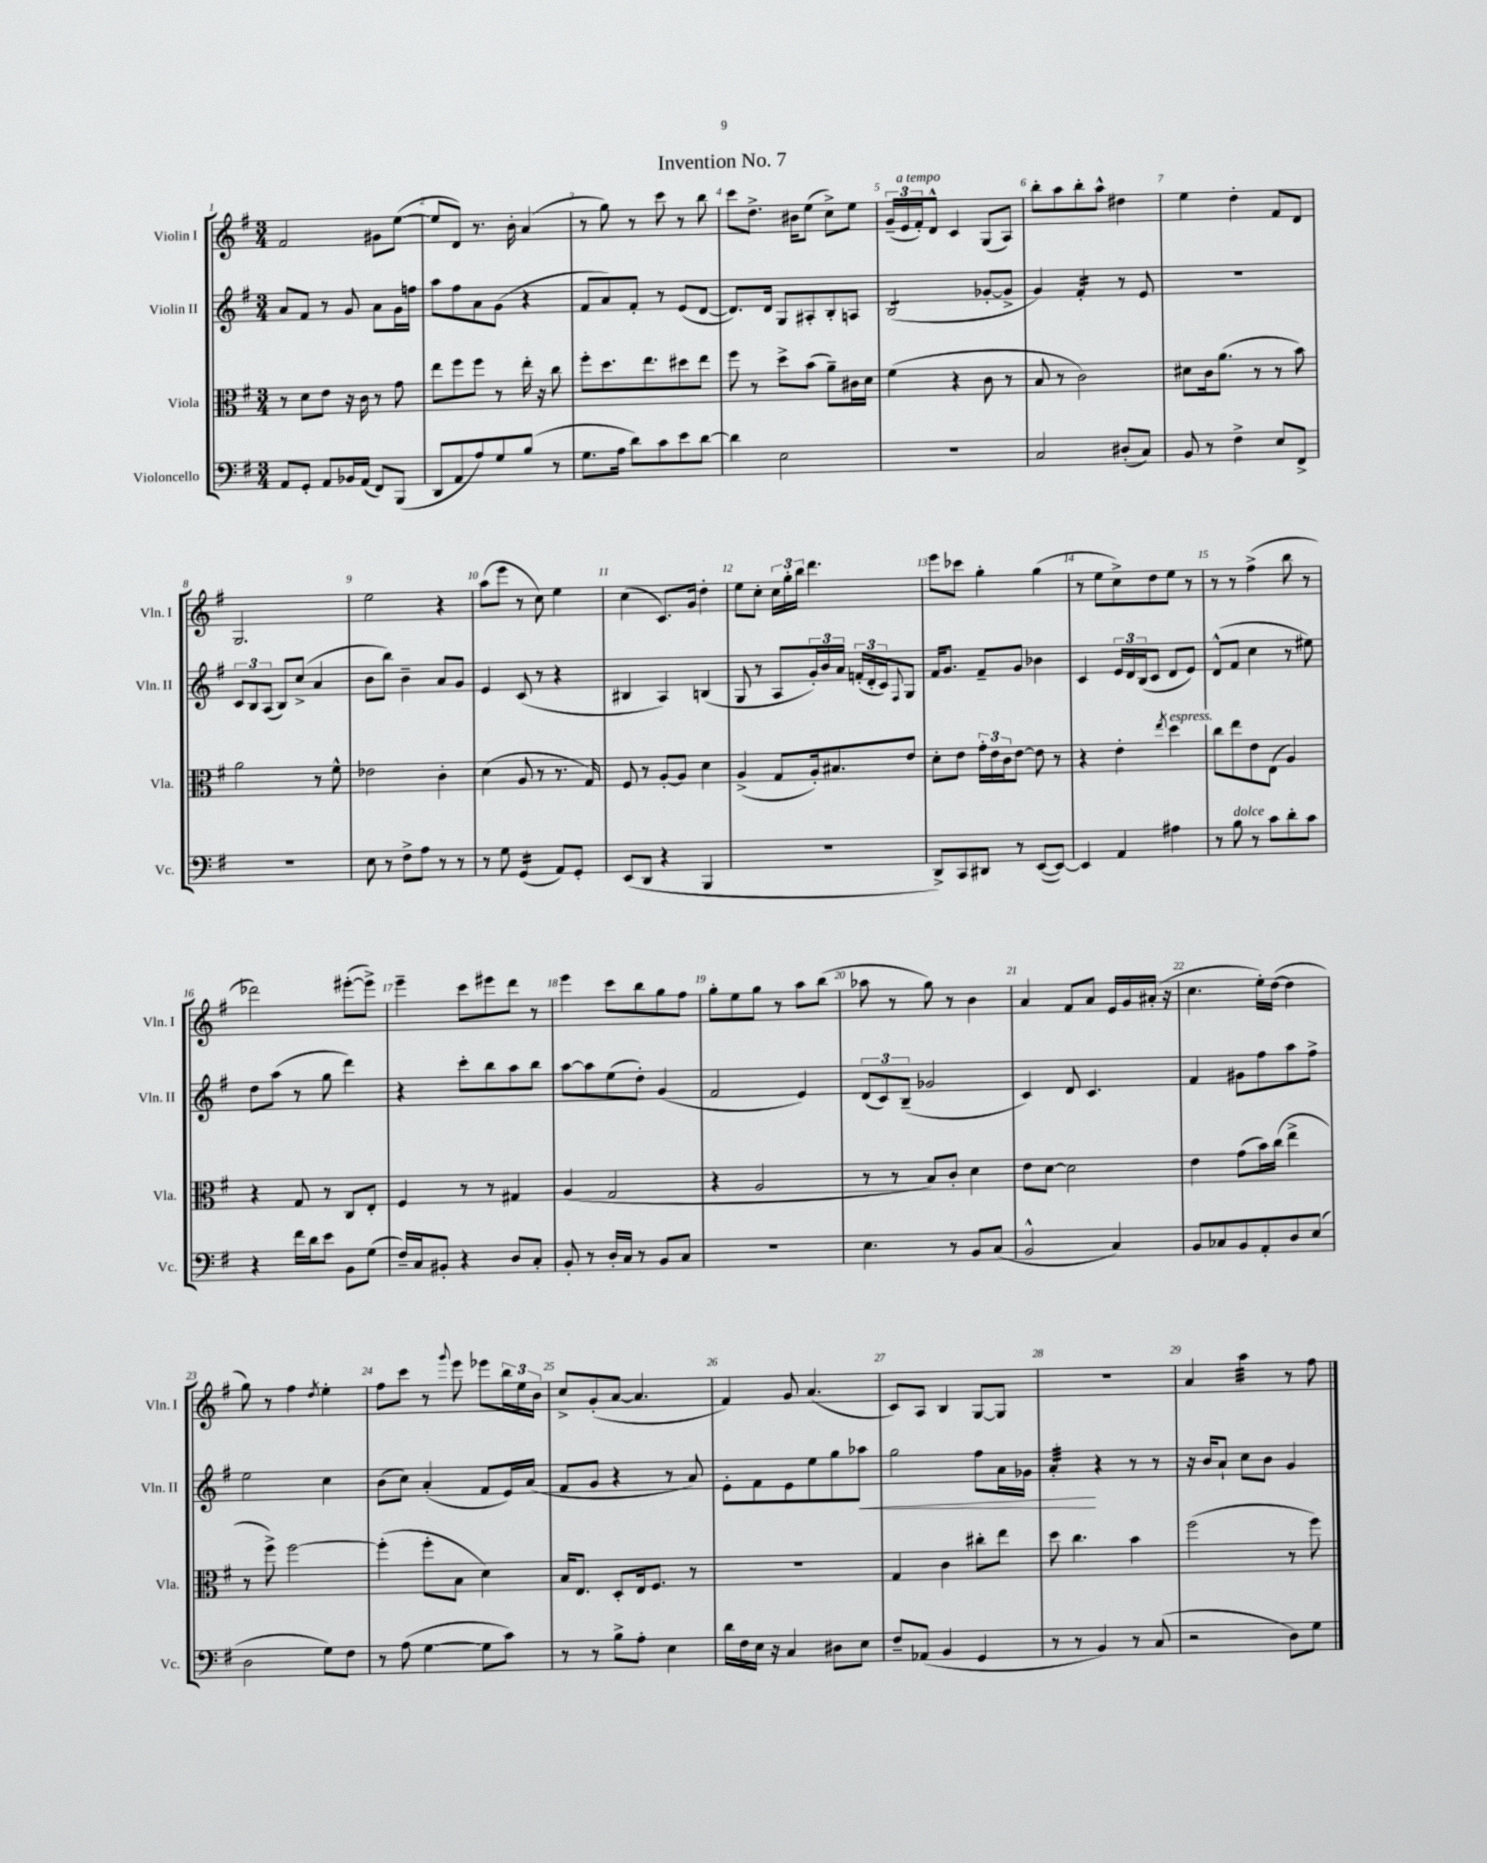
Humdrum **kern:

**kern	**kern	**kern	**kern
*staff4	*staff3	*staff2	*staff1
*clefF4	*clefC3	*clefG2	*clefG2
*k[f#]	*k[f#]	*k[f#]	*k[f#]
*M3/4	*M3/4	*M3/4	*M3/4
8AA	8r	8a	2f#
8GG'	8d	8f#	.
8AA	8e	8r	.
16BB-	16r	8g	.
(16AA	16c	.	.
8FF#)	8r	8a	8g#
(8BBB	8g	16g	([8ee
.	.	16ff	.
=	=	=	=
8DD	8ee	8aa	8ee]
8AA	8ff#	8ff#	8d)
8A)	8ff#	8a	8.r
8G	8r	(8g	.
.	.	.	16b'
(8B	16ee'	4r	(4a
.	16r	.	.
8r	8cc	.	.
=	=	=	=
8.G	8ff#'	8f#	8r
.	8.dd	8a)	8gg)
16A	.	.	.
8d)	.	8f#'	8r
.	8.ee	.	.
8c	.	8r	8ccc
8e	8dd#	(8e	8r
[8d	8ee	[8d	8bb
=	=	=	=
4d]	8ff#	8.d])	8ccc
.	8r	.	8.dd^
.	.	16d	.
2E	8dd^	8G	.
.	.	.	16b#
.	(8b	8A#'	(8ee
.	8a~)	8B'	8cc^)
.	16c#	8A	8ee
.	16d	.	.
=	=	=	=
2.r	(4f#	(2B	(24g~
.	.	.	24e
.	.	.	24f#')
.	.	.	8d^^
.	4r	.	4c
.	8c	[8g-'	(8G
.	8r	8g-^]	8A)
=	=	=	=
2C	8B	4g)	8bb'
.	8r	.	8aa
.	2c)	4f#'	8bb'
.	.	.	8aa^^
(8D#'	.	8r	4dd#
8C)	.	8e	.
=	=	=	=
8BB	8d#	2.r	4ee
8r	16c	.	.
.	(8.a	.	.
4F#^	.	.	4dd'
.	8r	.	.
8E	8r	.	8f#
8FF#^	8b)	.	8d
=	=	=	=
2.r	2a	12c	2.G
.	.	12B	.
.	.	(12A	.
.	.	8B)	.
.	.	(8cc^	.
.	8r	4a	.
.	8f#^^	.	.
=	=	=	=
8E	2e-	8b	2ee
8r	.	8bb)	.
8F#^	.	4b~	.
8A	.	.	.
8r	4c'	8a	4r
8r	.	8g	.
=	=	=	=
8r	(4d	4e	(8aa
8G	.	.	8eee
(4GG	8A	(8c	8r
.	8r	8r	8cc)
8AA)	8.r	4r	4ee
8GG'	.	.	.
.	16G)	.	.
=	=	=	=
(8EE	8F#	4B#	(4cc
8DD	8r	.	.
4r	[8A'	4A)	8.c)
.	8A]	.	.
.	.	.	16g
4BBB	4d	(4B	4dd'
=	=	=	=
2.r	(4A^	8G	8ee
.	.	8r	8cc'
.	8G	8A	24cc
.	.	.	24gg'
.	.	.	24bb
.	16A')	24g')	4.ddd
.	.	24b	.
.	8.B#	.	.
.	.	24a	.
.	.	(24f'	.
.	.	24d'	.
.	.	24c)	.
.	.	8qqF#	.
.	8e	8G	.
=	=	=	=
8DD^)	8d'	16f#	8eee
.	.	8.g	.
8CC	8e	.	8ccc-
8DD#	24g'	8f#~	4gg'
.	24e	.	.
.	24c	.	.
8r	[8e	8g	.
([8EE	8e]	4b-	(4gg
8EE_)	8r	.	.
=	=	=	=
4EE]	4r	4c	8r
.	.	.	8ee
4AA	4e'	24e	8cc^)
.	.	24d	.
.	.	(24B	.
.	.	8c	8dd
.	8qee	.	.
4A#	4dd	8d	8ee
.	.	8e)	8r
=	=	=	=
8r	8cc	(8d^^	8r
8B	8ee	8f#	8r
8r	8e	4cc	(4ff#^
8c	(8E	.	.
8d'	4A)	8r	8bb
8c	.	8ee#)	8r
=	=	=	=
4r	4r	8dd	2ddd-)
.	.	(8aa	.
16f#	8G	8r	.
16d	.	.	.
8e	8r	8gg	.
8BB	8C	4ddd)	([8eee#'
(8G	8E'	.	8eee#^])
=	=	=	=
16F#~)	4F#	4r	4eee~
16C	.	.	.
8BB#'	.	.	.
4r	8r	8ccc'	8ccc
.	8r	8bb	8eee#
8D	4G#	8aa	8ddd
8C'	.	8bb	8r
=	=	=	=
8BB'	(4A	[8aa	4eee
8r	.	8aa]	.
16D'	2G	(8ee	8ccc
16C	.	.	.
8r	.	8dd')	8bb
8BB	.	(4g	8gg
8C	.	.	8ff#
=	=	=	=
2.r	4r	2f#	8gg'
.	.	.	8ee
.	2A	.	8gg
.	.	.	8r
.	.	4e)	8aa
.	.	.	(8bb
=	=	=	=
4.E	8r	(12d	8aa-
.	.	12c)	.
.	8r	.	8r
.	.	(12B~	.
.	8B)	2g-	8gg)
8r	8c'	.	8r
8BB	4d	.	4b
(8C	.	.	.
=	=	=	=
2BB^^	8e	4c)	4a
.	[8d	.	.
.	2d]	8d	8f#
.	.	4.c	8a
4C)	.	.	16e
.	.	.	16g
.	.	.	(16a#'
.	.	.	16r
=	=	=	=
8BB	4e	4f#	4.cc
8C-	.	.	.
8BB	(8g	8g#	.
8AA'	16b)	8ff#	16ee')
.	(16cc	.	([16dd
8D	4ee^	8aa	4dd]
(8E	.	8ff#^	.
=	=	=	=
2D	8r	2ee	8gg)
.	8ff#^)	.	8r
.	[2ff#	.	4ff#
.	.	.	8qdd
8G)	.	4cc	4ee'
8F#	.	.	.
=	=	=	=
8r	(4ff#']	(8b	8ff#
(8A	.	8cc)	8ccc
[4G	8ff#'	(4a'	8r
.	.	.	8qqggg
.	8B	.	8eee
8G]	4d)	8f#	8eee-
8c)	.	16e)	24bb
.	.	.	24ee
.	.	(16a	.
.	.	.	24b
=	=	=	=
8r	16B	8f#	8cc^
.	8.E	.	.
8r	.	8g	(8g'
8B^	8D'	4r	[8a
8A'	16E	.	4.a]
.	8.F#	.	.
4E	.	8r	.
.	8r	8a)	.
=	=	=	=
16d	2.r	8e'	4f#)
16F#	.	.	.
16E	.	8f#	.
16r	.	.	.
4C	.	8e	8g
.	.	8ee	(4.a
8D#	.	8gg	.
8E	.	8aa-	.
=	=	=	=
8F#~	4G	2gg	8c)
(8AA-	.	.	8A
4BB	4c	.	4B
4GG	8cc#'	8ff#	[8G
.	8ee	16a	8G]
.	.	16g-	.
=	=	=	=
8r	8dd	4a'	2.r
8r	4.cc	.	.
4BB)	.	4r	.
8r	4b	8r	.
(8C	.	8r	.
=	=	=	=
2r	(2ff#	16r	4a
.	.	16b	.
.	.	8a`	.
.	.	8cc	4aa
.	.	8b	.
8D)	8r	4g	8r
8G	8ff#)	.	8ff#
==	==	==	==
*-	*-	*-	*-
